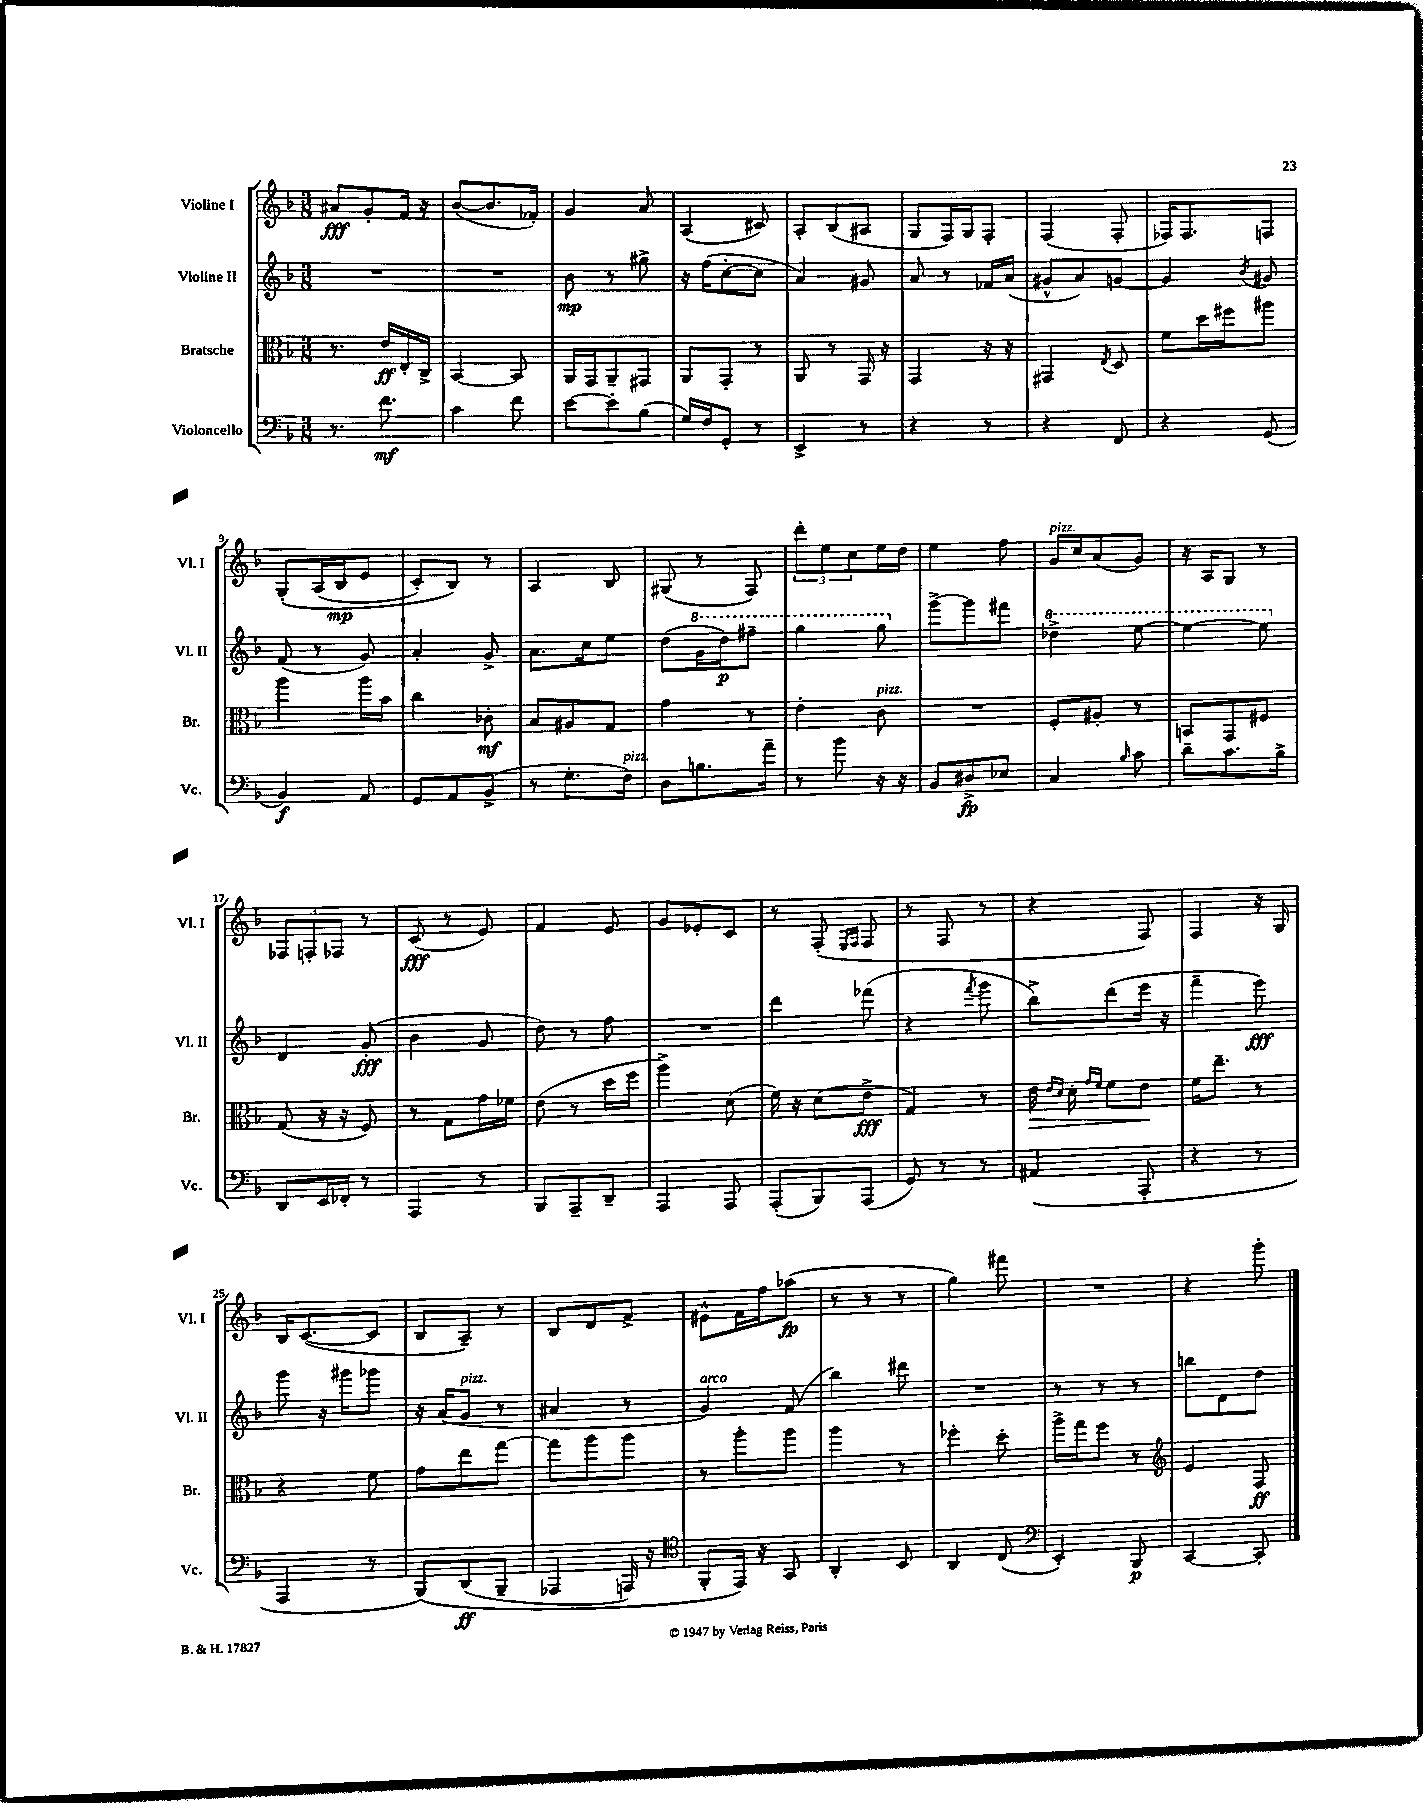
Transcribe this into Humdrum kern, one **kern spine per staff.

**kern	**kern	**kern	**kern
*staff4	*staff3	*staff2	*staff1
*clefF4	*clefC3	*clefG2	*clefG2
*k[b-]	*k[b-]	*k[b-]	*k[b-]
*M3/8	*M3/8	*M3/8	*M3/8
8.r	8.r	4.r	8a#
.	.	.	8g'
8.f	16e	.	.
.	16E'	.	16f
.	16C^	.	16r
=	=	=	=
4c	[4BB-	4.r	([8b-
.	.	.	8.b-]
8f	8BB-]	.	.
.	.	.	16f-')
=	=	=	=
[8e	16AA	8b-	4g
.	16GG	.	.
8e']	8AA~	8r	.
(8B-	8GG#	8gg#^	8a
=	=	=	=
16G)	8AA	16r	(4A
16F	.	(16ff	.
8GG'	8GG'	[8cc'	.
8r	8r	8cc]	8c#)
=	=	=	=
4EE^	8AA	4a)	8A'
.	8r	.	(8B-
8r	16GG	8g#	8A#
.	16r	.	.
=	=	=	=
4r	4GG	8a	8G
.	.	8r	16F)
.	.	.	16G
8r	16r	16f-	8F'
.	16r	(16a	.
=	=	=	=
4r	4GG#	8g#^^	(4F
.	.	8a)	.
.	8qE	.	.
8FF	8D	[8g	8F'
=	=	=	=
4r	8f	4g]	16F-)
.	.	.	8.F-
.	16dd	.	.
.	16ff#	.	.
.	.	8qb-	.
(8GG	8aa#	8g#	8F
=	=	=	=
4BB-)	4aa	(8f	&(8G'
.	.	8r	(16A
.	.	.	16B-
8AA	16aa	8g)	8e
.	16b-	.	.
=	=	=	=
8GG	4cc	4a'	8c')
8AA	.	.	8B-&)
(8BB-^	8c-'	8g^	8r
=	=	=	=
8r	8B-	8.a	4A
8.G'	8A#	.	.
.	.	16cc	.
.	8G	8ee	8B-
16F)	.	.	.
=	=	=	=
8D	4g	(8dd	(8G#
8.B	.	16gg	8r
.	.	16ddd)	.
.	8r	8fff#~	8F)
16a~	.	.	.
=	=	=	=
8r	4e'	4ggg	12ddd'
.	.	.	12ee
8b-	.	.	.
.	.	.	12cc
16r	8c	8ggg	16ee
16r	.	.	16dd
=	=	=	=
8BB-	4.r	[8ggg^	4ee
8D#^	.	8ggg]	.
8E-	.	8fff#	8ff
=	=	=	=
4C	8F'	4ddd-^	16g
.	.	.	16cc
.	8A#'	.	(8a
16qqB-	.	.	.
8c	8r	[8eee	8g)
=	=	=	=
8d~	8BB	4eee_	16r
.	.	.	16A
8.c	8GG	.	8G
.	8F#	8eee]	8r
16B-^	.	.	.
=	=	=	=
8DD	(8G	4d	12F-
.	.	.	12F'
16EE	16r	.	.
.	.	.	12F-
16FF-'	16r	.	.
8r	8F)	(8g'	8r
=	=	=	=
4AAA	8r	4b-	(8c
.	8G	.	8r
8r	16g	8g	8e)
.	16f-	.	.
=	=	=	=
8BBB-	(8e	8dd)	4f
8AAA~	8r	8r	.
8DD~	16dd	8ff	8e
.	16ff	.	.
=	=	=	=
4AAA	4aa^)	4.r	8g
.	.	.	8e-'
8AAA	(8d	.	8c
=	=	=	=
(8AAA'	16f)	4ddd	8r
.	16r	.	.
8BBB-)	(8d	.	(8F'
.	.	.	16qqE
.	.	.	16qqF
(8AAA	8e^	(8fff-	8F
=	=	=	=
8GG)	4G)	4r	8r
8r	.	.	8F
.	.	8qfff	.
8r	8r	8ggg	8r
=	=	=	=
(4AA#	16e	8bb-^)	4r
.	16qqe	.	.
.	16qqd	.	.
.	16d'	.	.
.	16qqg	.	.
.	16qqf	.	.
.	8f	(8ddd	.
8AAA'	8e	16eee	8F)
.	.	16r	.
=	=	=	=
4r	16f	4fff~	4F
.	8.ee~	.	.
8r	8r	8eee)	16r
.	.	.	16G
=	=	=	=
4AAA	4r	8ggg	16B-
.	.	.	([8.c
.	.	16r	.
.	.	16ggg#	.
8r	8f	8ggg-	8c]
=	=	=	=
&(8BBB-)	8g	16r	8B-
.	.	(16a	.
(8DD	8ee	8g	8A~)
8BBB-~	[8gg	8r	8r
=	=	=	=
4AAA-	8gg]	4a#	8B-
.	8aa	.	8d
16AAA)	8aa	8r	8f^
16r	.	.	.
=	=	=	=
*clefC4	*	*	*
8FF'	8r	4g)	8e#^^
16EE&)	8aa'	.	16f
16r	.	.	16ff
8GG	8aa	(8f	(8aa-
=	=	=	=
4AA'	4aa	4bb-)	8r
.	.	.	8r
8BB-	8r	8ddd#	8r
=	=	=	=
4AA	4ff-'	4.r	4gg)
(8C	8dd'	.	8fff#
=	=	=	=
*clefF4	*	*	*
4EE')	16aa^	8r	4.r
.	16gg	.	.
.	8ff	8r	.
8BBB-	8r	8r	.
=	=	=	=
*	*clefG2	*	*
[4CC	4e	8bb	4r
.	.	8d	.
8CC']	8F	8dd	8ggg'
==	==	==	==
*-	*-	*-	*-
